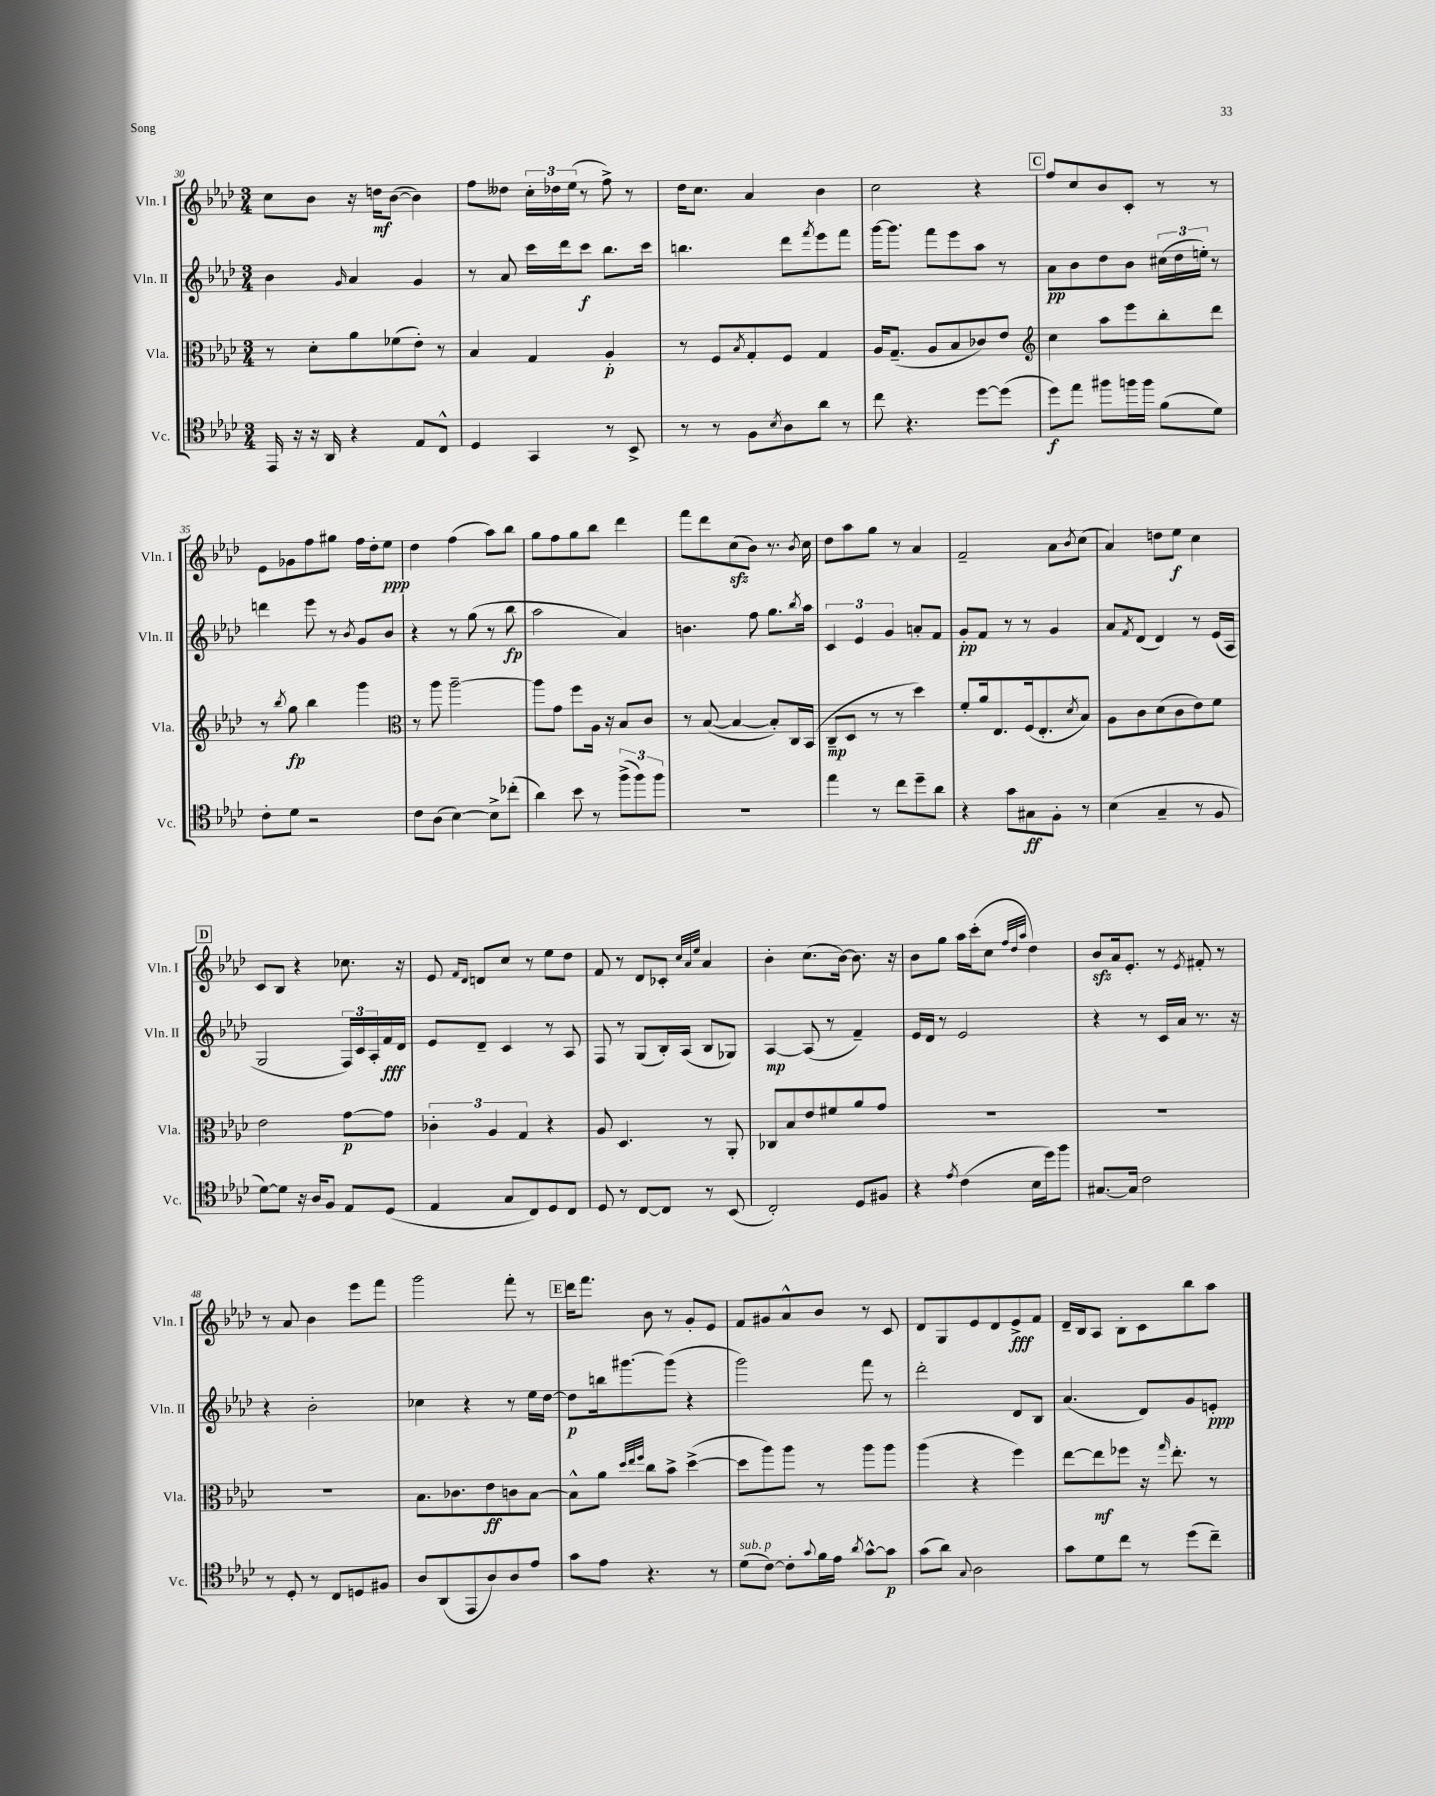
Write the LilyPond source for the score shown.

<<
\new StaffGroup <<
\new Staff = "s0" \with { instrumentName = "Vln. I" shortInstrumentName = "Vln. I" } {
    \clef treble \key aes \major \numericTimeSignature \time 3/4
    c''8 bes'8 r16 d''16\mf bes'8~( bes'4) |
    f''8 deses''8 \tuplet 3/2 { c''16-. des''16 ees''16( } r8 f''8->) r8 |
    des''16 c''8. aes'4 bes'4 |
    c''2 r4 |
    \mark \markup { \box "C" } f''8 c''8 bes'8 c'8-. r8 r8 |
    ees'8 ges'8 f''8 gis''8 f''16 des''16-. ees''8\ppp |
    des''4 f''4( aes''8) bes''8 |
    g''8 f''8 g''8 bes''8 des'''4 |
    f'''8 des'''8 c''8\sfz( bes'8) r8. \acciaccatura { bes'8 } c''16 |
    des''8 aes''8 g''8 r8 aes'4 |
    f'2-- aes'8 \acciaccatura { bes'8 } c''8( |
    aes'4) d''8 ees''8\f c''4 |
    \mark \markup { \box "D" } c'8 bes8 r4 ces''8. r16 |
    ees'8 \grace { f'16 des'16 } d'8 c''8 r8 ees''8 des''8 |
    f'8 r8 des'8 ces'8-. \grace { c''32 aes'32 ees''32 } aes'4 |
    bes'4-. c''8.( bes'16~) bes'8. r16 |
    bes'8 g''8 aes''16 c'''16-.( c''8 \grace { f''32 des''32 aes''32 } des''4) |
    bes'8\sfz aes'16 ees'8.-. r8 \acciaccatura { ees'8 } fis'8-. r8 |
    r8 aes'8 bes'4 ees'''8 f'''8 |
    g'''2 f'''8-. r8 |
    \mark \markup { \box "E" } des'''16 f'''8. bes'8 r8 g'8-. ees'8 |
    f'8 gis'8 aes'8-^ bes'8 r8 c'8 |
    des'8 g8 ees'8 des'8 ees'8->\fff f'8 |
    des'16-- bes16 aes8 bes8-. c'8 bes''8 aes''8 \bar "|." |
}
\new Staff = "s1" \with { instrumentName = "Vln. II" shortInstrumentName = "Vln. II" } {
    \clef treble \key aes \major \numericTimeSignature \time 3/4
    bes'4 \grace { g'16 } aes'4 g'4 |
    r8 aes'8 c'''16 des'''16 c'''8\f bes''8. c'''16 |
    b''4. des'''8 \acciaccatura { f'''8 } ees'''8 f'''8 |
    g'''16~ g'''8. f'''8 ees'''8 aes''8 r8 |
    \mark \markup { \box "C" } aes'8\pp bes'8 des''8 bes'8 \tuplet 3/2 { cis''16( des''16 e''16-.) } r8 |
    d'''4 ees'''8 r8 \acciaccatura { bes'8 } g'8 bes'8 |
    r4 r8 g''8( r8 bes''8\fp |
    aes''2 aes'4) |
    b'4. f''8 g''8. \acciaccatura { bes''8 } aes''16 |
    \tuplet 3/2 { c'4 ees'4 g'4 } a'8-. f'8 |
    g'8-.\pp f'8 r8 r8 g'4 |
    aes'8 \acciaccatura { f'8 } des'8( des'4) r8 ees'16( aes16 |
    \mark \markup { \box "D" } g2 \tuplet 3/2 { f16) c'16 aes16-. } f'16\fff des'16 |
    ees'8 des'8-- c'4 r8 aes8 |
    f8 r8 g8( bes16-.) aes16( bes8 ges8) |
    aes4~\mp aes8( r8 f'4--) |
    ees'16 des'16 r8 ees'2 |
    r4 r8 c'16 aes'16 r8. r16 |
    r4 bes'2-. |
    ces''4 r4 r8 ees''16 des''16~ |
    \mark \markup { \box "E" } des''8\p b''16 gis'''8.~ gis'''8( r4 |
    g'''2) f'''8 r8 |
    des'''2-. des'8 bes8 |
    aes'4.( des'8) g'8 e'8-.\ppp \bar "|." |
}
\new Staff = "s2" \with { instrumentName = "Vla." shortInstrumentName = "Vla." } {
    \clef alto \key aes \major \numericTimeSignature \time 3/4
    r8 des'8-. aes'8 fes'8( ees'8-.) r8 |
    bes4 g4 aes4-.\p |
    r8 f8 \acciaccatura { bes8 } g8-. f8 g4 |
    aes16 g8.--( aes8 bes8 ces'8) ees'8 |
    \mark \markup { \box "C" } \clef treble c''4 aes''8 ees'''8 bes''8-. des'''8 |
    r8 \acciaccatura { bes''8 } g''8\fp bes''4 g'''4 |
    \clef alto r8 aes''8 aes''2~-- |
    aes''8 g'8 f''8 aes16 r16 bes8 c'8 |
    r8 bes8~( bes4~ bes8-.) c16 bes,16( |
    c8--\mp des8 r8 r8 des''4) |
    f'8-. aes'16 ees8. f16( ees8.-. \acciaccatura { des'8 } bes8) |
    aes8 c'8 des'8( c'8 ees'8) f'8 |
    \mark \markup { \box "D" } ees'2 g'8~\p g'8 |
    \tuplet 3/2 { ces'4-. aes4 g4 } r4 |
    aes8 des4. r8 aes,8-. |
    ces8 bes8 ees'8 fis'8 aes'8 g'8 |
    R2. |
    R2. |
    R2. |
    bes8. ces'8. ees'8\ff c'8 bes8~ |
    \mark \markup { \box "E" } bes8-^ aes'8 \grace { des''32 ees''32 f''32 } c''8 bes'8-> des''4~->( |
    des''8 aes''8) aes''8 r8 aes''8 aes''8 |
    aes''4( r4 f''4) |
    ees''8~ ees''8\mf fes''8 r16 \grace { g''16 } ees''8.-. r8 \bar "|." |
}
\new Staff = "s3" \with { instrumentName = "Vc." shortInstrumentName = "Vc." } {
    \clef tenor \key aes \major \numericTimeSignature \time 3/4
    ees,16 r16 r16 aes,16 r4 ees8 c8-^ |
    des4 g,4 r8 bes,8-> |
    r8 r8 f8 \acciaccatura { bes8 } aes8 aes'8 r8 |
    c''8 r4. des''8~ des''8( |
    \mark \markup { \box "C" } des''8\f) ees''8 fis''8 f''16 f''16 f'8( des'8) |
    c'8-. des'8 r2 |
    c'8 aes8( bes4~) bes8-> ces''8-.( |
    aes'4) bes'8 r8 \tuplet 3/2 { f''8->( f''8) f''8 } |
    R2. |
    ees''4 r8 c''8 des''8-- aes'8 |
    r4 g'8 gis8\ff f8-. r8 |
    bes4( g4-- r8 f8 |
    \mark \markup { \box "D" } des'8~) des'8 r16 aes16 f8 ees8 des8( |
    ees4 g8 c8) des8 c8 |
    des8 r8 c8~ c8 r8 bes,8( |
    c2-.) des8 fis8 |
    r4 \acciaccatura { ees'8 } c'4( bes16 des''16) f''8 |
    gis8.~ gis16 c'2 |
    r8 des8-. r8 c8 d8 fis8 |
    aes8 aes,8( ees,8 aes8) aes8 ees'8 |
    \mark \markup { \box "E" } g'8 ees'8 r4. r8 |
    des'8^\markup { \italic "sub. p" }( c'8~) c'8-. \appoggiatura { g'8 } f'16 ees'16 \acciaccatura { aes'8 } g'8~-^ g'8\p |
    g'8( aes'8) \appoggiatura { g8 } aes2 |
    g'8 des'8 c''8 r8 des''8( c''8--) \bar "|." |
}
>>
>>
\layout { \context { \Score currentBarNumber = #30 } }
